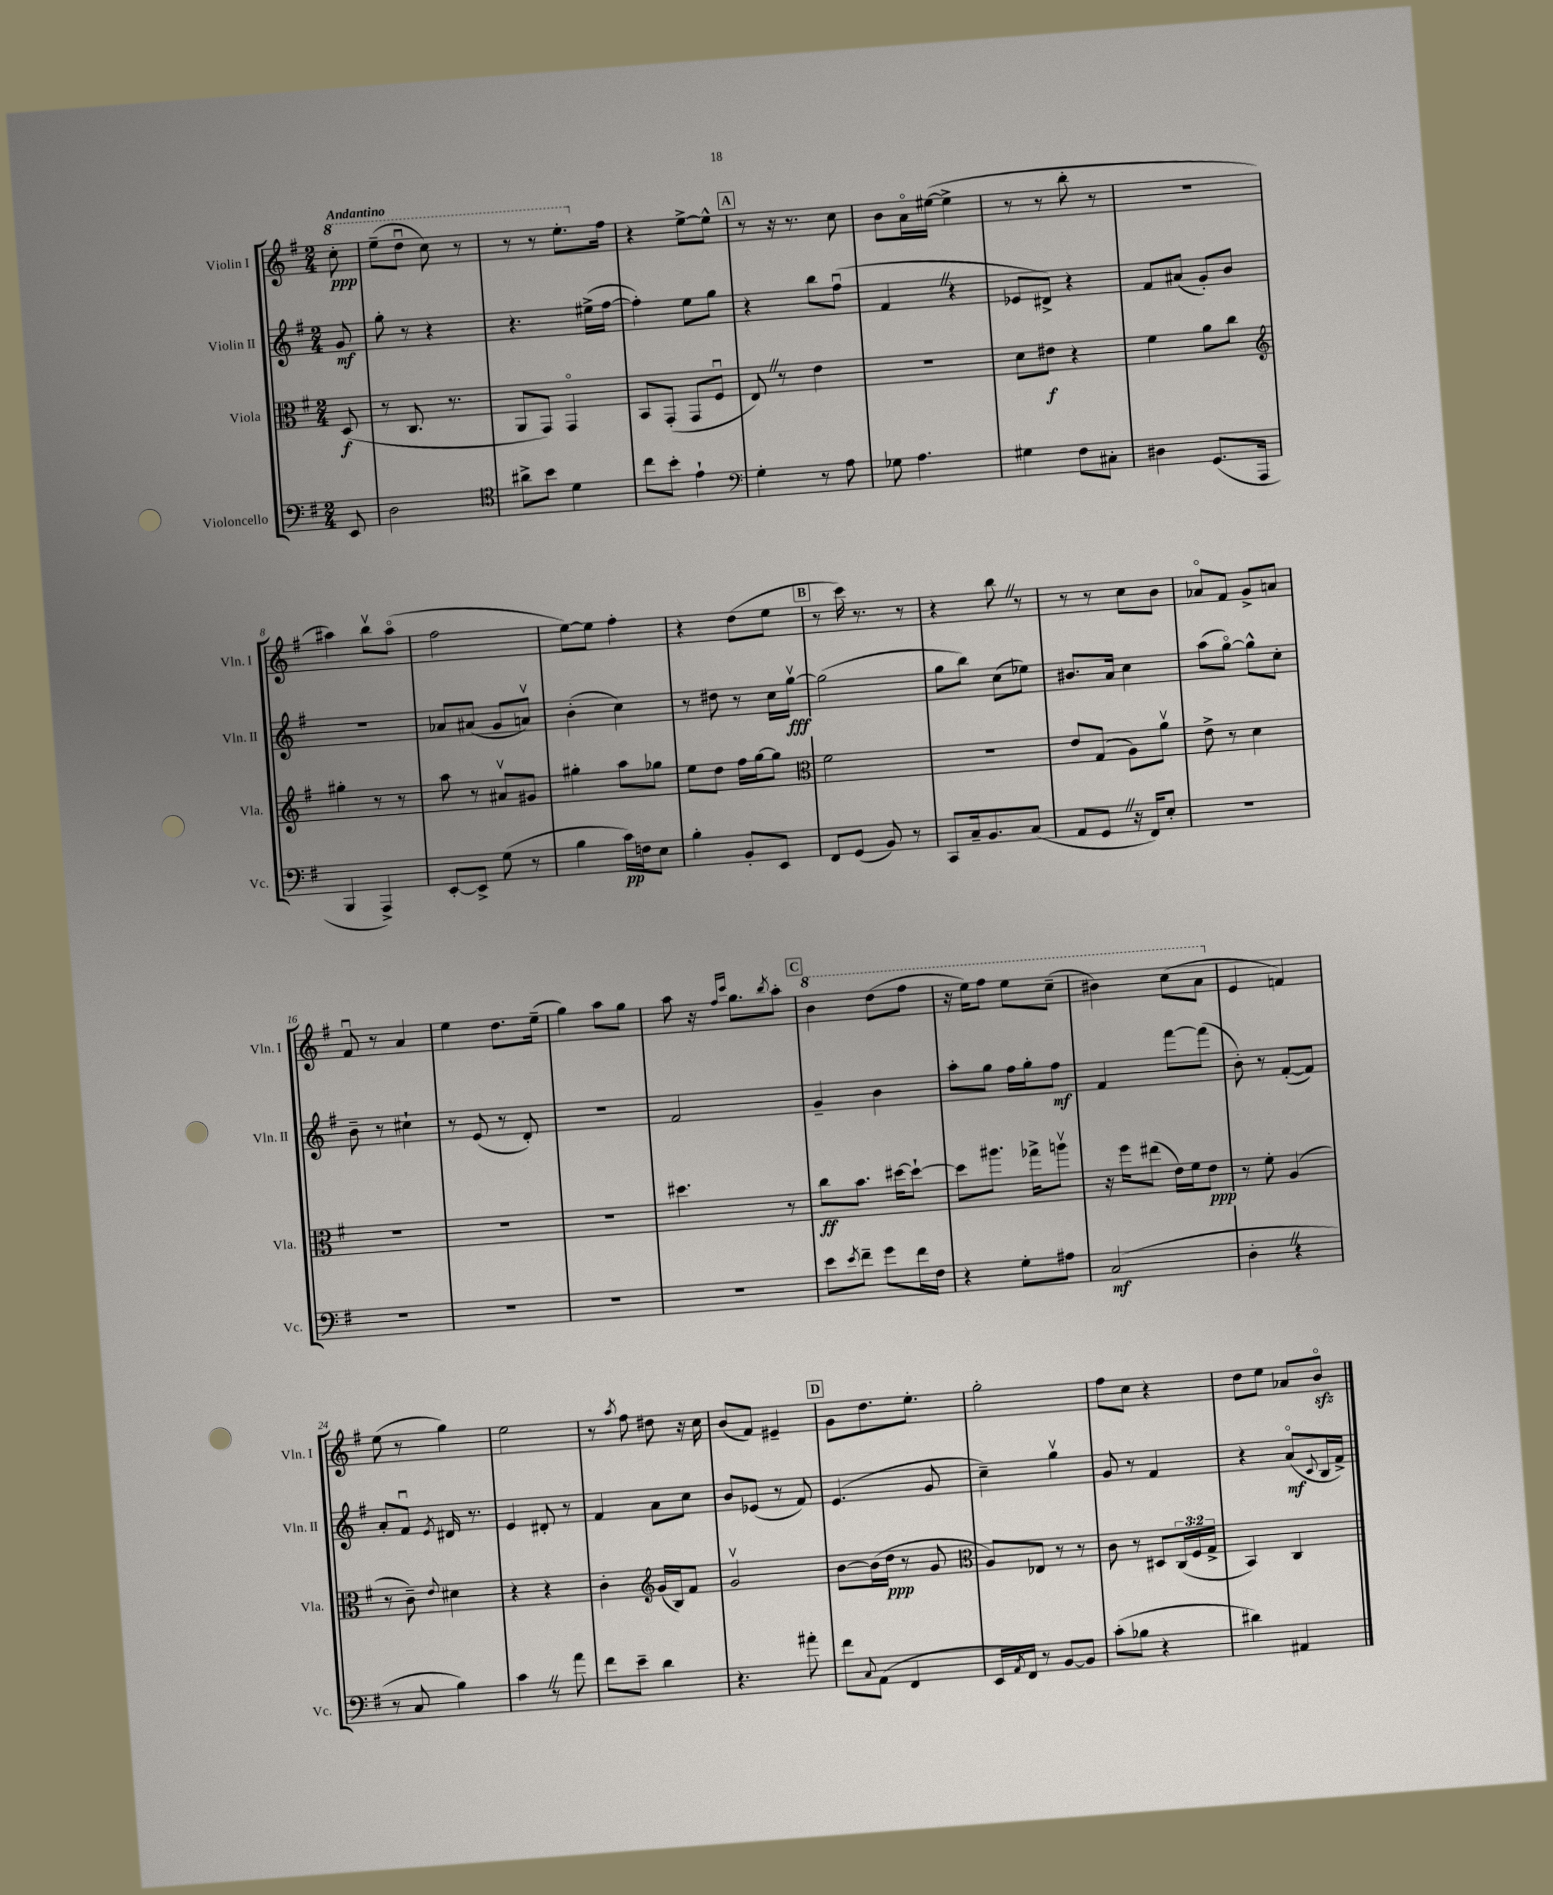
<<
\new StaffGroup <<
\new Staff = "s0" \with { instrumentName = "Violin I" shortInstrumentName = "Vln. I" } {
    \clef treble \key g \major \numericTimeSignature \time 2/4 \partial 8 \tempo "Andantino"
    \ottava #1 c'''8-.\ppp |
    e'''8--( d'''8\downbow c'''8) r8 |
    r8 r8 e'''8.-. \ottava #0 fis''16 |
    r4 e''8~-> e''8-^ |
    \mark \markup { \box "A" } r8 r16 r8. c''8 |
    b'8 a'16\flageolet eis''16~( eis''4-> |
    r8 r8 b''8-. r8 |
    R2 |
    ais''4) b''8\upbow ais''8\flageolet( |
    fis''2 |
    e''8~) e''8 fis''4-. |
    r4 d''8( e''8 |
    \mark \markup { \box "B" } r8 c'''16) r8. r8 |
    r4 b''8 \once \override BreathingSign.text = \markup { \musicglyph "scripts.caesura.straight" } \breathe r8 |
    r8 r8 c''8 b'8 |
    aes'8\flageolet fis'8 g'8-> a'8 |
    fis'8\downbow r8 a'4 |
    e''4 d''8. e''16--( |
    g''4) a''8 g''8 |
    a''8 r16 \grace { fis''16 c'''16 } g''8. \acciaccatura { b''8 } a''8-. |
    \mark \markup { \box "C" } \ottava #1 b''4 d'''8( fis'''8 |
    r16 e'''16) fis'''8 e'''8 c'''8--( |
    bis''4) c'''8( a''8 \ottava #0 |
    e'4 f'4) |
    e''8( r8 g''4) |
    e''2 |
    r8 \acciaccatura { a''8 } fis''8 dis''8 r16 c''16 |
    b'8( fis'8) eis'4-- |
    \mark \markup { \box "D" } g'8 d''8. e''8.-. |
    g''2-. |
    fis''8 c''8 r4 |
    d''8 e''8 aes'8 b'8\flageolet\sfz \bar "|." |
}
\new Staff = "s1" \with { instrumentName = "Violin II" shortInstrumentName = "Vln. II" } {
    \clef treble \key g \major \numericTimeSignature \time 2/4 \partial 8
    g'8\mf |
    g''8-. r8 r4 |
    r4. eis''16->( fis''16~ |
    fis''4-.) e''8 g''8 |
    \mark \markup { \box "A" } r4 b''8 fis''8\downbow( |
    fis'4 \once \override BreathingSign.text = \markup { \musicglyph "scripts.caesura.straight" } \breathe r4 |
    ees'8 dis'8->) r4 |
    fis'8 ais'8( g'8-.) b'8 |
    R2 |
    aes'8 ais'8( g'8 a'8\upbow) |
    b'4-.( c''4) |
    r8 dis''8 r8 c''16 g''16~\upbow\fff |
    \mark \markup { \box "B" } g''2( |
    g''8 b''8) c''8( ees''8) |
    bis'8. a'16 c''4 |
    a''8( g''8~\flageolet) g''8-^ c''8-. |
    b'8-- r8 cis''4-! |
    r8 e'8( r8 d'8-.) |
    R2 |
    fis'2 |
    \mark \markup { \box "C" } g'4-- b'4 |
    a''8-. g''8 fis''16 g''16-. fis''8\mf |
    fis'4 fis'''8~ fis'''8( |
    b'8-.) r8 fis'8~-.( fis'8) |
    a'8-. fis'8\downbow \acciaccatura { e'8 } dis'16 r8. |
    e'4 dis'8-. r8 |
    fis'4 a'8 c''8 |
    b'8 ees'8( r8 fis'8) |
    \mark \markup { \box "D" } e'4.( g'8 |
    c''4--) g''4\upbow |
    g'8 r8 fis'4 |
    r4 a'8\flageolet\mf( \appoggiatura { c'8 } b16 fis'16->) \bar "|." |
}
\new Staff = "s2" \with { instrumentName = "Viola" shortInstrumentName = "Vla." } {
    \clef alto \key g \major \numericTimeSignature \time 2/4 \override Staff.TupletNumber.text = #tuplet-number::calc-fraction-text \partial 8
    d8\f( |
    r8 c8. r8. |
    a,8 g,8) g,4\flageolet |
    b,8 g,8-.( g,8 fis8\downbow |
    \mark \markup { \box "A" } e8) \once \override BreathingSign.text = \markup { \musicglyph "scripts.caesura.straight" } \breathe r8 e'4 |
    R2 |
    d'8 eis'8\f r4 |
    fis'4 a'8 c''8 |
    \clef treble gis''4-. r8 r8 |
    a''8 r8 ais'8\upbow gis'8 |
    gis''4-. a''8 ges''8 |
    e''8 d''8 fis''16 g''16~ g''8 |
    \mark \markup { \box "B" } \clef alto fis'2 |
    R2 |
    e'8 g8( a8) a'8\upbow |
    e'8-> r8 d'4 |
    R2 |
    R2 |
    R2 |
    dis''4. r8 |
    \mark \markup { \box "C" } c''8\ff b'8. dis''16~ dis''8~-! |
    dis''8 ais''8. ges''16-> a''8\upbow |
    r16 fis''16 eis''8( e'16) fis'16 e'8\ppp |
    r8 fis'8-. a4( |
    r8 c'8--) \appoggiatura { e'8 } dis'4 |
    r4 r4 |
    c'4-. \clef treble g'16( b16) fis'8 |
    g'2\upbow |
    \mark \markup { \box "D" } b'8~ b'16( d''16\ppp r8 g'8 |
    \clef alto a8) ees8 r8 r8 |
    c'8 r8 dis8 \tuplet 3/2 { c16( fis16 g16-> } |
    b,4) c4 \bar "|." |
}
\new Staff = "s3" \with { instrumentName = "Violoncello" shortInstrumentName = "Vc." } {
    \clef bass \key g \major \numericTimeSignature \time 2/4 \partial 8
    e,8 |
    d2 |
    \clef tenor ais'8-> b'8 d'4 |
    c''8 b'8-. e'4-! |
    \mark \markup { \box "A" } \clef bass g4-. r8 a8 |
    ges8 a4. |
    gis4 fis8 cis8-. |
    dis4 g,8.( a,,16 |
    b,,4 a,,4->) |
    e,8~-. e,8-> g8( r8 |
    b4 c'16\pp) f16 e8 |
    b4-. b,8-. e,8 |
    \mark \markup { \box "B" } fis,8 g,8( b,8) r8 |
    c,8 c16-- b,8. c8( |
    a,8 g,8 \once \override BreathingSign.text = \markup { \musicglyph "scripts.caesura.straight" } \breathe r16 fis,16) e8-. |
    R2 |
    R2 |
    R2 |
    R2 |
    R2 |
    \mark \markup { \box "C" } e'8 \acciaccatura { e'8 } fis'8-- g'8 fis'16 fis16 |
    r4 g8-. ais8 |
    c2\mf( |
    d4-. \once \override BreathingSign.text = \markup { \musicglyph "scripts.caesura.straight" } \breathe r4 |
    r8 c8 b4) |
    c'4 \once \override BreathingSign.text = \markup { \musicglyph "scripts.caesura.straight" } \breathe r8 a'8 |
    fis'8 e'8-- d'4 |
    r4. ais'8-. |
    \mark \markup { \box "D" } fis'8 \appoggiatura { c8 } a,8( fis,4 |
    e,16 \acciaccatura { a,8 } fis,16) r8 b,8~ b,8 |
    c'8-.( bes8 r4 |
    dis'4) ais,4 \bar "|." |
}
>>
>>
